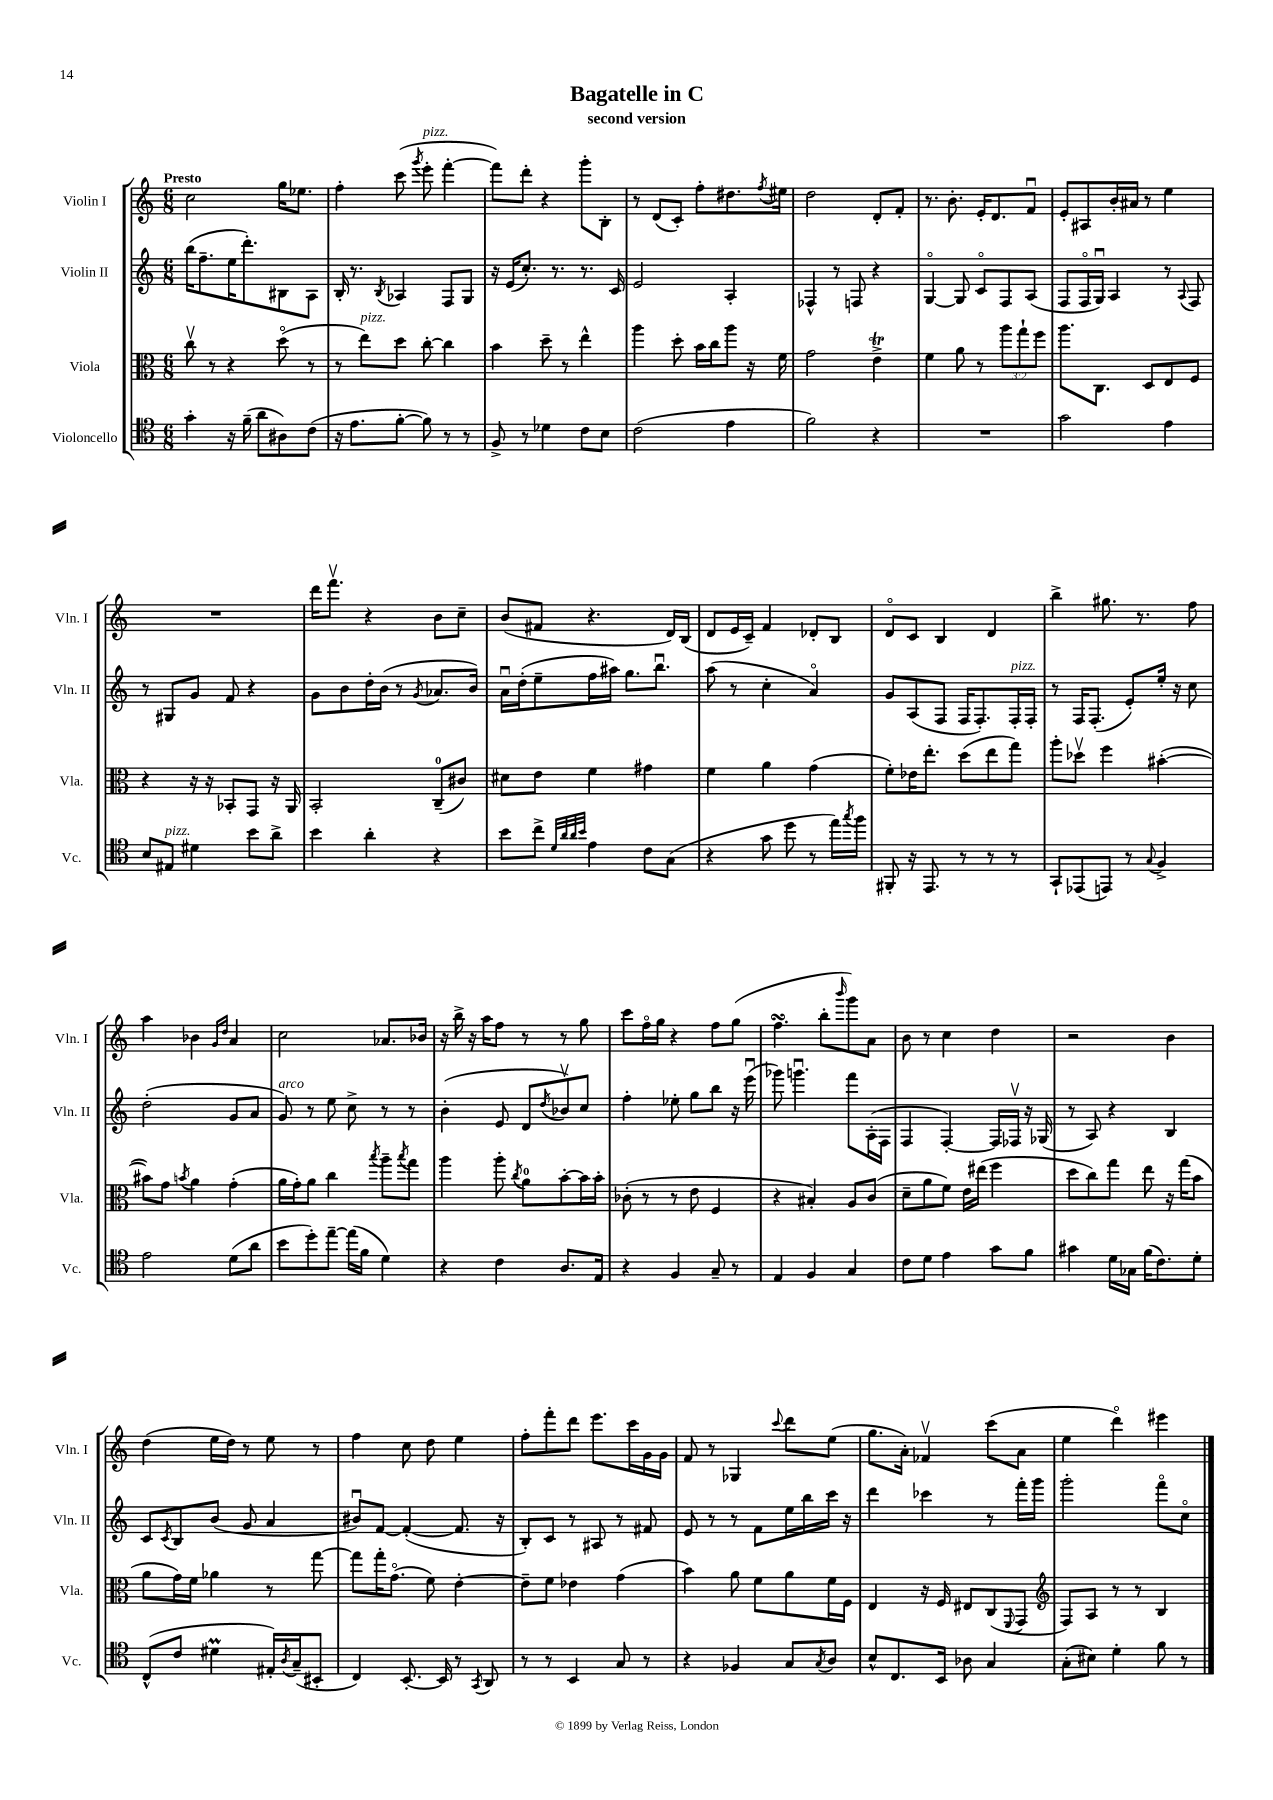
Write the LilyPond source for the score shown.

\header { title = "Bagatelle in C" subtitle = "second version" }
<<
\new StaffGroup <<
\new Staff = "s0" \with { instrumentName = "Violin I" shortInstrumentName = "Vln. I" } {
    \clef treble \key c \major \numericTimeSignature \time 6/8 \tempo "Presto"
    c''2 g''16 ees''8. |
    f''4-. c'''8( \acciaccatura { g'''8 } e'''8-.^\markup { \italic "pizz." } f'''4~-. |
    f'''8) d'''8-. r4 g'''8-. b8-. |
    r8 d'8( c'8-.) f''8-. dis''8. \acciaccatura { f''8 } eis''16 |
    d''2 d'8-. f'8-. |
    r8. b'8.-. e'16-. d'8. f'8\downbow |
    e'8-. ais8 b'16-. ais'16 r8 e''4 |
    R2. |
    d'''16 f'''8.\upbow r4 b'8 c''8-- |
    b'8( fis'8 r4. d'16) b16( |
    d'8 e'16 c'16--) f'4 des'8-. b8 |
    d'8\flageolet c'8 b4 d'4 |
    b''4-> gis''8. r8. f''8 |
    a''4 bes'4 \grace { g'16 d''16 } a'4 |
    c''2 aes'8. bes'16 |
    r16 b''16-> r16 a''16 f''8 r8 r8 g''8 |
    c'''8 f''16\flageolet g''16 r4 f''8 g''8( |
    f''4.\turn b''8-. \grace { b'''16 } g'''8) a'8 |
    b'8 r8 c''4 d''4 |
    r2 b'4 |
    d''4( e''16 d''16) r8 e''8 r8 |
    f''4 c''8 d''8 e''4 |
    f''8-. f'''8-. d'''8 e'''8. c'''16 g'16 g'16 |
    f'8 r8 ges4 \appoggiatura { c'''8 } d'''8 e''8( |
    g''8. a'16-.) fes'4\upbow c'''8( a'8 |
    e''4 d'''4\flageolet) eis'''4 \bar "|." |
}
\new Staff = "s1" \with { instrumentName = "Violin II" shortInstrumentName = "Vln. II" } {
    \clef treble \key c \major \numericTimeSignature \time 6/8
    b''16( f''8.-- e''16 d'''8.-.) bis8 a8 |
    b16-. r8. \acciaccatura { b8 } aes4 f8 g8 |
    r16 e'16( c''8.-.) r8. r8. c'16 |
    e'2 a4-. |
    fes4-^ r8 f8 r4 |
    g4~\flageolet g8 c'8\flageolet f8 a8( |
    f8 f16\flageolet g16\downbow) a4 r8 \appoggiatura { a8 } f8 |
    r8 gis8 g'8 f'8 r4 |
    g'8 b'8 d''16-. b'16( r8 \acciaccatura { g'8 } aes'8. b'16) |
    a'16\downbow d''16-.( e''8-- f''16 ais''16) g''8. b''8.\downbow |
    a''8( r8 c''4-. a'4\flageolet) |
    g'8 a8( f8 f16 f8.-.) f16-.^\markup { \italic "pizz." } f16-. |
    r8 f16 f8.-.( e'8-.) e''16-. r16 c''8 |
    d''2-.( g'8 a'8 |
    g'8^\markup { \italic "arco" }) r8 e''8 c''8-> r8 r8 |
    b'4-.( e'8 d'8 \acciaccatura { d''8 } bes'8\upbow) c''8 |
    f''4-. ees''8-. g''8 b''8 r16 e'''16\downbow( |
    ges'''8) g'''4.\downbow f'''8 a16-.( f16 |
    f4 f4~-.) f16 fes16\upbow r16 ges16( |
    r8 a8) r4 b4 |
    c'8 \acciaccatura { c'8 } b8 b'8( g'8 a'4 |
    bis'8\downbow) f'8~ f'4~-.( f'8. r16 |
    b8-.) c'8 r8 ais8 r8 fis'8 |
    e'8 r8 r8 f'8 e''16 b''16 c'''16 r16 |
    d'''4 ces'''4 r8 f'''16-. g'''16 |
    g'''2-. f'''8\flageolet c''8\flageolet \bar "|." |
}
\new Staff = "s2" \with { instrumentName = "Viola" shortInstrumentName = "Vla." } {
    \clef alto \key c \major \numericTimeSignature \time 6/8 \override Staff.TupletNumber.text = #tuplet-number::calc-fraction-text
    c''8\upbow r8 r4 d''8\flageolet( r8 |
    r8 e''8^\markup { \italic "pizz." }) d''8 c''8~-. c''4 |
    b'4 d''8-- r8 e''4-^ |
    a''4 d''8-. b'16 c''16 a''8 r16 f'16 |
    g'2 e'4->\trill |
    f'4 a'8 r8 \tuplet 3/2 { a''8 g''8-! f''8 } |
    a''8. c8. d8 e8 f8 |
    r4 r16 r16 bes,8-. g,8 r16 a,16 |
    b,2-. c8-0--( cis'8) |
    dis'8 e'8 f'4 gis'4 |
    f'4 a'4 g'4( |
    f'8-.) ees'16 e''8.-. d''8( e''8 g''8) |
    a''8-. des''8\upbow f''4 bis'4~-.( |
    bis'8) g'8 \acciaccatura { b'8 } a'4 g'4-.( |
    a'16 g'16-.) a'8 c''4 \acciaccatura { b''8 } a''8-- \acciaccatura { b''8 } g''8 |
    a''4 a''8-. \acciaccatura { c''8 } a'8-0 b'8~-. b'16 b'16-. |
    ces'8-.( r8 r8 e'8 f4 |
    r4 bis4-.) a8 c'8( |
    d'8-- a'8 f'8) e'16 eis''16( f''4 |
    d''8 c''8) g''8 e''8 r16 g''16( b'8 |
    a'8 g'16) f'16 aes'4 r8 g''8~ |
    g''8 g''16-. g'8.\flageolet( f'8) e'4~-. |
    e'8-- f'8 ees'4 g'4( |
    b'4) a'8 f'8 a'8 f'16 f16 |
    e4 r16 f16 eis8 c8( \appoggiatura { f,8 } g,8 |
    \clef treble f8) a8 r8 r8 b4 \bar "|." |
}
\new Staff = "s3" \with { instrumentName = "Violoncello" shortInstrumentName = "Vc." } {
    \clef tenor \key c \major \numericTimeSignature \time 6/8
    g'4-. r16 f'16--( a'8 ais8) c'8( |
    r16 e'8. f'8~-. f'8) r8 r8 |
    f8-> r8 des'4 c'8 b8 |
    c'2( e'4 |
    f'2) r4 |
    R2. |
    g'2 e'4 |
    b8 eis8^\markup { \italic "pizz." } dis'4 b'8 a'8-> |
    b'4 a'4-. r4 |
    b'8 c''8-> \grace { d'32 a'32 a'32 b'32 } e'4 c'8 g8( |
    r4 g'8 d''8 r8 e''16) \acciaccatura { g''8 } f''16 |
    fis,8-. r16 e,8. r8 r8 r8 |
    g,8-! ees,8( e,8) r8 \appoggiatura { g8 } f4-> |
    e'2 d'8( a'8 |
    b'8 d''8-.) e''8~-- e''16( f'16 d'4) |
    r4 c'4 a8. e16 |
    r4 f4 g8-- r8 |
    e4 f4 g4 |
    c'8 d'8 e'4 g'8 f'8 |
    gis'4 d'16 ges16 f'16( c'8.) d'8-. |
    c8-^( c'8 dis'4\prall eis16-.) \acciaccatura { a8 } g16--( bis,8-. |
    c4) b,8.~-. b,16 r8 \acciaccatura { g,8 } a,8 |
    r8 r8 b,4 g8 r8 |
    r4 fes4 g8 \acciaccatura { g8 } a8 |
    b8-^ c8. b,16 aes8 g4 |
    g8-.( bis8) d'4-. f'8 r8 \bar "|." |
}
>>
>>
\layout { \context { \Score \remove "Bar_number_engraver" } }
